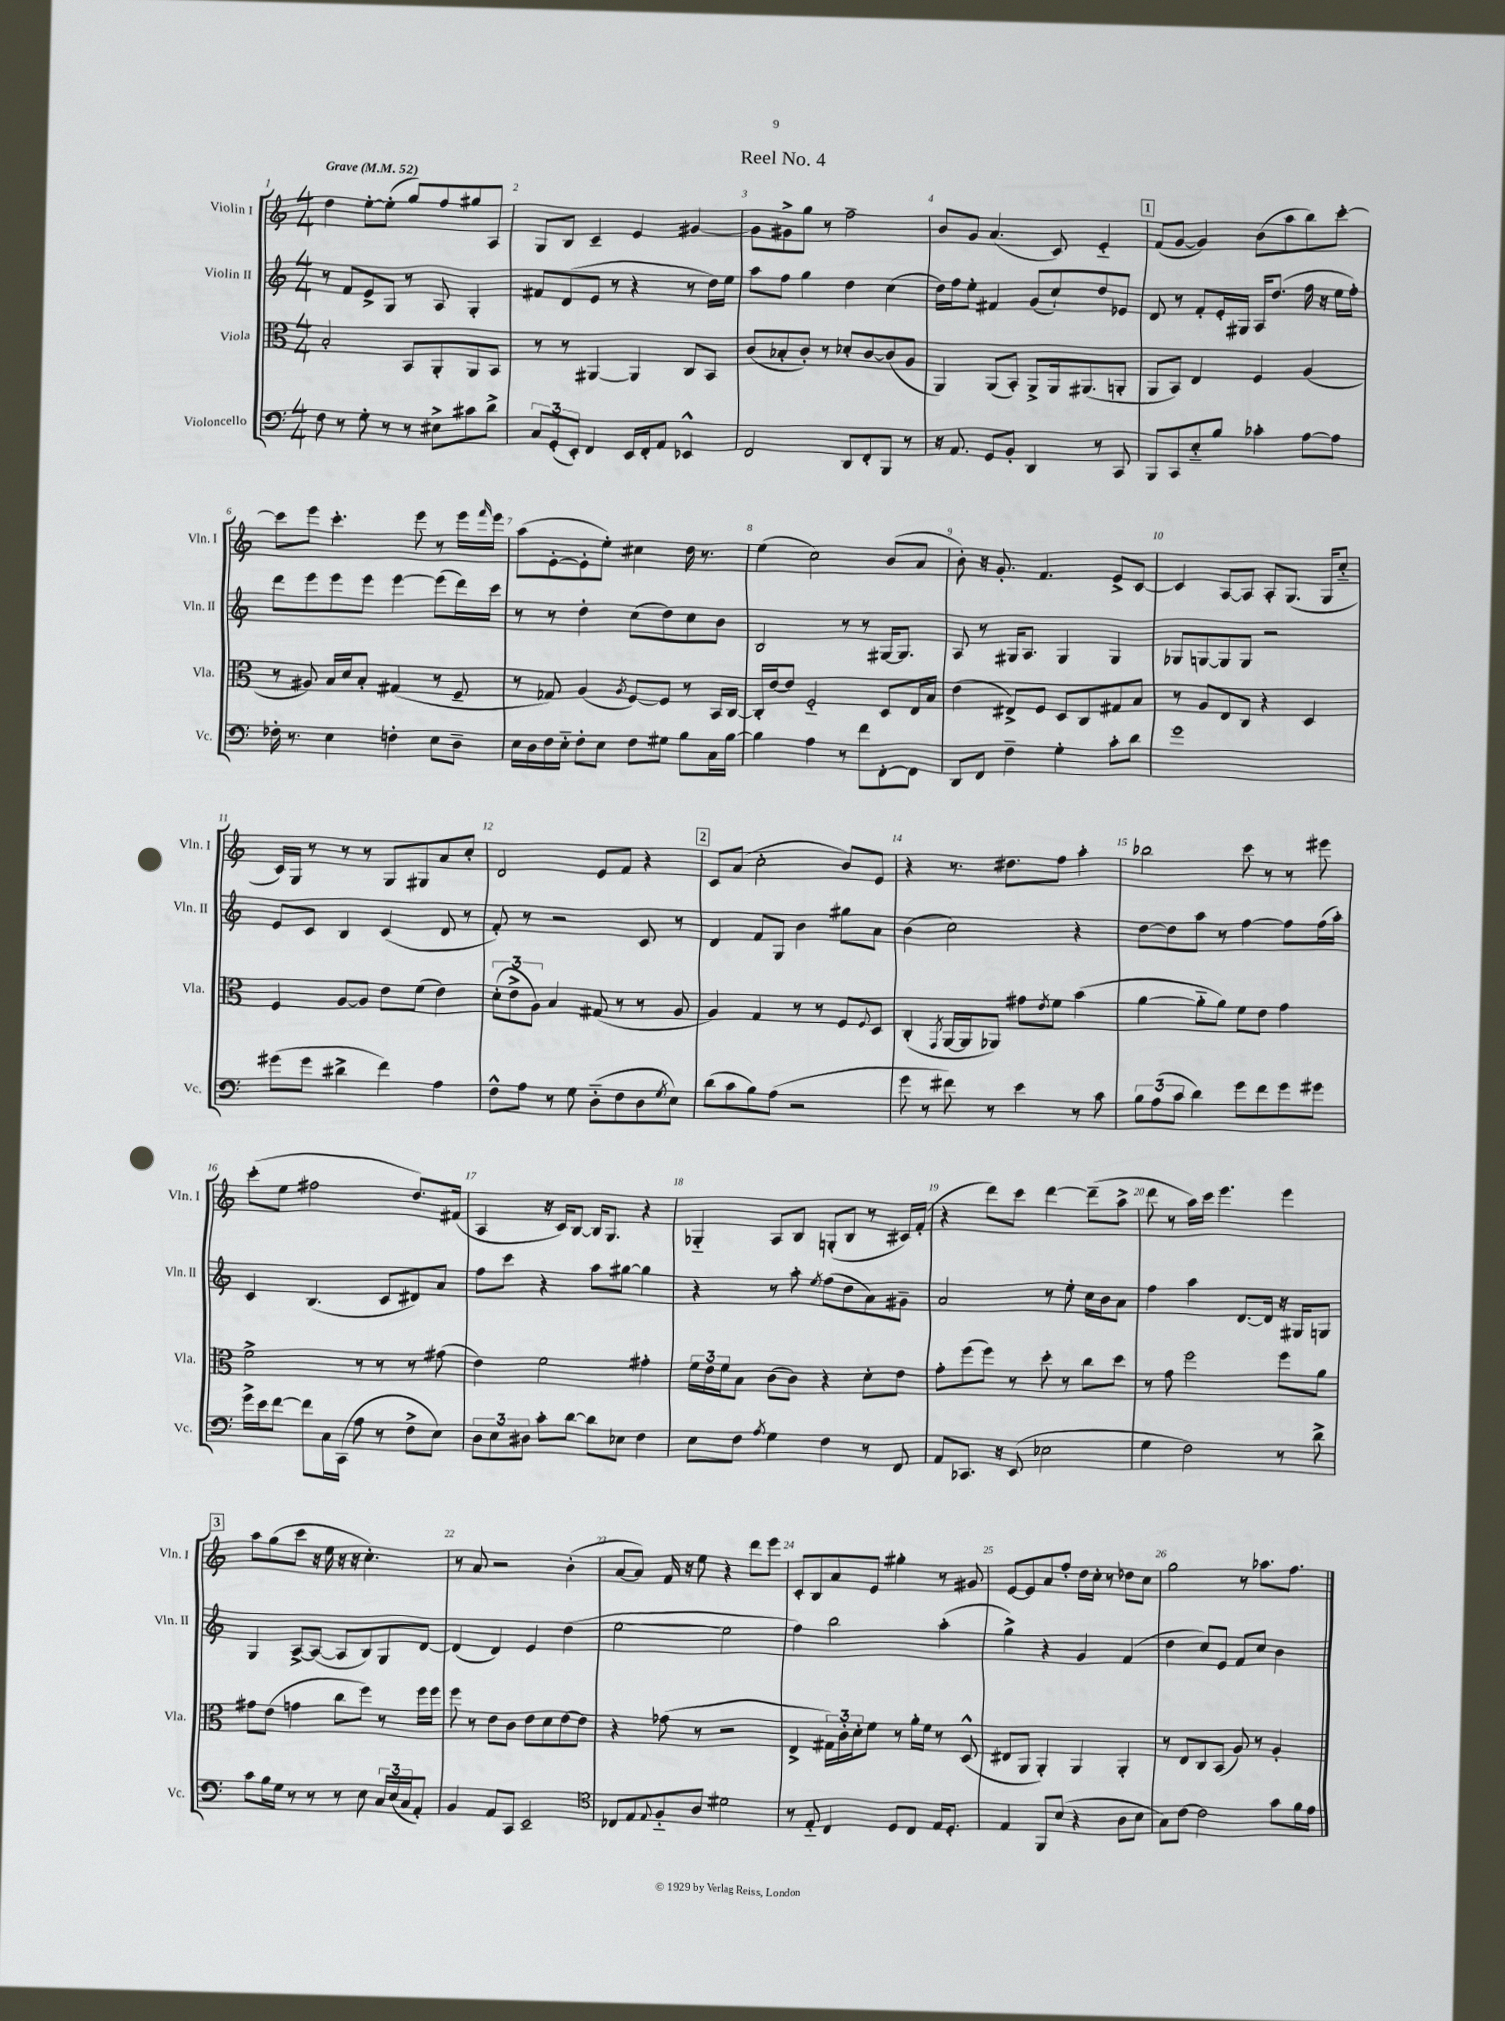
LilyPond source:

\header { title = "Reel No. 4" }
<<
\new StaffGroup <<
\new Staff = "s0" \with { instrumentName = "Violin I" shortInstrumentName = "Vln. I" } {
    \clef treble \key c \major \numericTimeSignature \time 4/4 \tempo "Grave" 4 = 52
    d''4 e''8~-. e''8-.( g''8) f''8 gis''8 a8 |
    g8 b8 c'4-- e'4 gis'4~ |
    gis'8 gis'8-> g''8 r8 f''2-- |
    b'8 g'8 a'4.( c'8) e'4-_ |
    \mark \markup { \box "1" } f'8( g'8~ g'4) b'8( a''8 b''8) c'''8~-. |
    c'''8 e'''8 c'''4.-. e'''8 r8 e'''16 \grace { f'''16 } e'''16 |
    a''8( e'8~-. e'8-. e''8-.) cis''4 d''16 r8. |
    e''4( c''2) b'8( a'8 |
    b'8-.) r16 g'8.-. f'4. e'8-> c'8~ |
    c'4 a8~ a8 a8-. g8.( g16 c''8-_ |
    c'16) g16 r8 r8 r8 g8 gis8 a'8 c''8-. |
    d'2 e'8 f'8 r4 |
    \mark \markup { \box "2" } c'8 a'8( c''2-. b'8) e'8 |
    r4 r8. dis''8. f''8 a''4-. |
    bes''2 c'''8 r8 r8 eis'''8 |
    c'''8-.( e''8 fis''2 d''8.) fis'16( |
    a4 r16 c'16) b8~ b16 g8. r4 |
    ges4-_ a8 b8 g8-.( b8 r8 cis'16) f'16-.( |
    r4 d'''8) c'''8 d'''4~ d'''8--( a''8-> |
    d'''8 r8 a''16) c'''16 e'''4. e'''4 |
    \mark \markup { \box "3" } a''8 g''8( c'''8 r16 e''16 r16 r16 c''4.-.) |
    r8 a'8 r2 b'4-.( |
    a'8~ a'8) f'16 r16 e''8 r4 d'''8 e'''8 |
    c'8-. b8 a'8 e'8 gis''4-. r8 gis'8 |
    e'8~ e'8 a'8 f''8-. d''16 c''16-. r8 des''8 c''8 |
    g''2 r8 aes''8. f''8. \bar "|." |
}
\new Staff = "s1" \with { instrumentName = "Violin II" shortInstrumentName = "Vln. II" } {
    \clef treble \key c \major \numericTimeSignature \time 4/4
    r8 f'8 e'8-> g8 r8 a8 g4-. |
    fis'8 d'8( e'8 r8 r4 r8 d''16) e''16 |
    a''8 f''8 g''4 d''4 c''4( |
    d''16) f''16 e''8-. fis'4 g'8( c''8-!) d''8 ees'8 |
    \mark \markup { \box "1" } d'8 r8 f'8-. e'16-. gis16 a16 d''8.( f''16 r16 e''16 f''16-.) |
    d'''8 e'''8 e'''8 e'''8 e'''4~ e'''8( d'''16) c'''16 |
    r8 r8 d''4-. c''8( d''8) c''8 b'8 |
    b2 r8 r8 gis16~ gis8. |
    a8 r8 gis16 a8. gis4 gis4 |
    ges8 g8~ g8 g8 r2 |
    e'8 c'8 b4 c'4( d'8 r8 |
    f'8-.) r8 r2 c'8 r8 |
    \mark \markup { \box "2" } d'4 f'8 g8 b'4 gis''8 a'8 |
    b'4( c''2) r4 |
    d''8~ d''8 a''8 r8 f''4~ f''8 f''16( a''16-.) |
    c'4 b4.( c'8 dis'8) a'8 |
    f''8 c'''8 r4 a''8 gis''8~ gis''4 |
    r4 r8 a''8-. \acciaccatura { e''8 } f''8( d''8 a'8) gis'8-- |
    a'2 r8 e''8-. c''16 b'16 a'8 |
    f''4 a''4 d'8.~ d'16 r16 gis16 g8 |
    \mark \markup { \box "3" } g4 a8~-> a8~( a8 b8) g8 d'8~ |
    d'4( d'4) e'4 d''4( |
    e''2~ e''2 |
    f''4) b''2 a''4-.( |
    g''4->) r4 g'4 f'4( |
    d''4 c''8) e'8 f'8 c''8 b'4 \bar "|." |
}
\new Staff = "s2" \with { instrumentName = "Viola" shortInstrumentName = "Vla." } {
    \clef alto \key c \major \numericTimeSignature \time 4/4
    b2-. b,8 a,8-. a,8 b,8 |
    r8 r8 ais,4~ ais,4 c8 b,8 |
    c'8( bes8-. c'8-.) r8 des'8-. c'8~ c'8( a8 |
    a,4) a,8( b,8-.) a,8-> a,16 ais,8.( a,8-. |
    \mark \markup { \box "1" } a,8 b,8) e4 f4 a4( |
    r8 ais8) b16 d'16 b8-. gis4( r8 f8-- |
    r8 ges8) a4( \acciaccatura { a8 } f8~) f8 r8 b,16 c16~ |
    c16-. e'16~ e'8 f2-_ d8 e16 b16 |
    e'4( eis8->) f8 d8 c8 gis8 b8 |
    r8 a8 e8 c8 r4 d4 |
    f4 a8~ a8 e'8 f'8( e'4) |
    \tuplet 3/2 { d'8-.( e'8-> a8) } b4 gis8( r8 r8 a8 |
    \mark \markup { \box "2" } a4) g4 r8 r8 f8 \appoggiatura { f8 } d8 |
    c4-.( \acciaccatura { g,8 } a,16~ a,16 aes,8) gis'8 \acciaccatura { e'8 } f'8 b'4( |
    a'4~ a'8-_ a'8) f'8 e'8 g'4 |
    f'2-> r8 r8 r8 gis'8( |
    e'4) f'2 gis'4-. |
    \tuplet 3/2 { f'16 e'16 f'16 } b8 c'8( c'8) r4 d'8-. e'8 |
    g'8-. f''8( f''8) r8 d''8-. r8 c''8 d''8 |
    r8 g'8 f''2 f''8 a'8 |
    \mark \markup { \box "3" } gis'8 e'8( g'4 c''8 f''8) r8 f''16 f''16 |
    f''8 r8 e'8 c'8 e'8 d'8 e'8~ e'8 |
    r4 ges'8( r8 r2 |
    e4-> \tuplet 3/2 { gis16) c'16-. d'16-. } f'8 r8 a'16-. f'16 r8 d8-^( |
    eis8 a,8 a,4-.) a,4 a,4-. |
    r8 e8 c8 b,8( a8) r8 a4-. \bar "|." |
}
\new Staff = "s3" \with { instrumentName = "Violoncello" shortInstrumentName = "Vc." } {
    \clef bass \key c \major \numericTimeSignature \time 4/4
    f8 r8 g8-. r8 r8 eis8-> cis'8 d'8-> |
    \tuplet 3/2 { c8 g,8-.( e,8-.) } f,4 e,16 f,16-. a,8 ees,4-^ |
    f,2 d,8 f,8-. b,,8 r8 |
    r16 a,8. g,8 b,8-. d,4 r8 c,8 |
    \mark \markup { \box "1" } b,,8 c,8 e8-_ b8 ces'4-. a8~ a8 |
    fes16-. r8. e4 f4-. e8 d8-- |
    e16 d16 f16 e16-_ f8-. e8 f8 gis8 b8 c16 b16~ |
    b4 a4 r8 f'8 f,8~-. f,8 |
    d,8 f,8 f4-- g4-. c'8-. d'8 |
    g'1 |
    gis'8( gis'8 dis'4-> f'4) a4 |
    f8-^ a8 r8 g8 d8-_( f8 d8 \acciaccatura { g8 } e8) |
    \mark \markup { \box "2" } d'8( c'8 b8) a8( r2 |
    g'8 r8 fis'8) r8 e'4 r8 c'8 |
    \tuplet 3/2 { b8 a8( c'8 } d'4) g'8 f'8 g'8 gis'8 |
    g'16-> e'16 f'8~ f'8 c16 c,16( a8 r8 f8-> e8) |
    \tuplet 3/2 { d8 e8 dis8 } c'8-. d'8~ d'8 ees8 f4 |
    e8 f8 \acciaccatura { a8 } g4 f4 r8 f,8 |
    a,8 ces,8. r16 e,8( ees2 |
    g4 f2) r8 d'8-> |
    \mark \markup { \box "3" } c'8 b16 g16 r8 r8 r8 e8 \tuplet 3/2 { c16 e16( c16 } a,8-.) |
    b,4 a,8 c,8 e,2-- |
    \clef tenor ces8 e8 \appoggiatura { e8 } f8-_ a8 dis'2 |
    r8 e8-_ c4 d8 c8 e16 d8.-. |
    e4 f,8 b8( r4 a8 b8 |
    g8) c'8~ c'2 g'8 f'16 e'16 \bar "|." |
}
>>
>>
\layout { \context { \Score \override BarNumber.break-visibility = ##(#f #t #t) barNumberVisibility = #all-bar-numbers-visible } }
